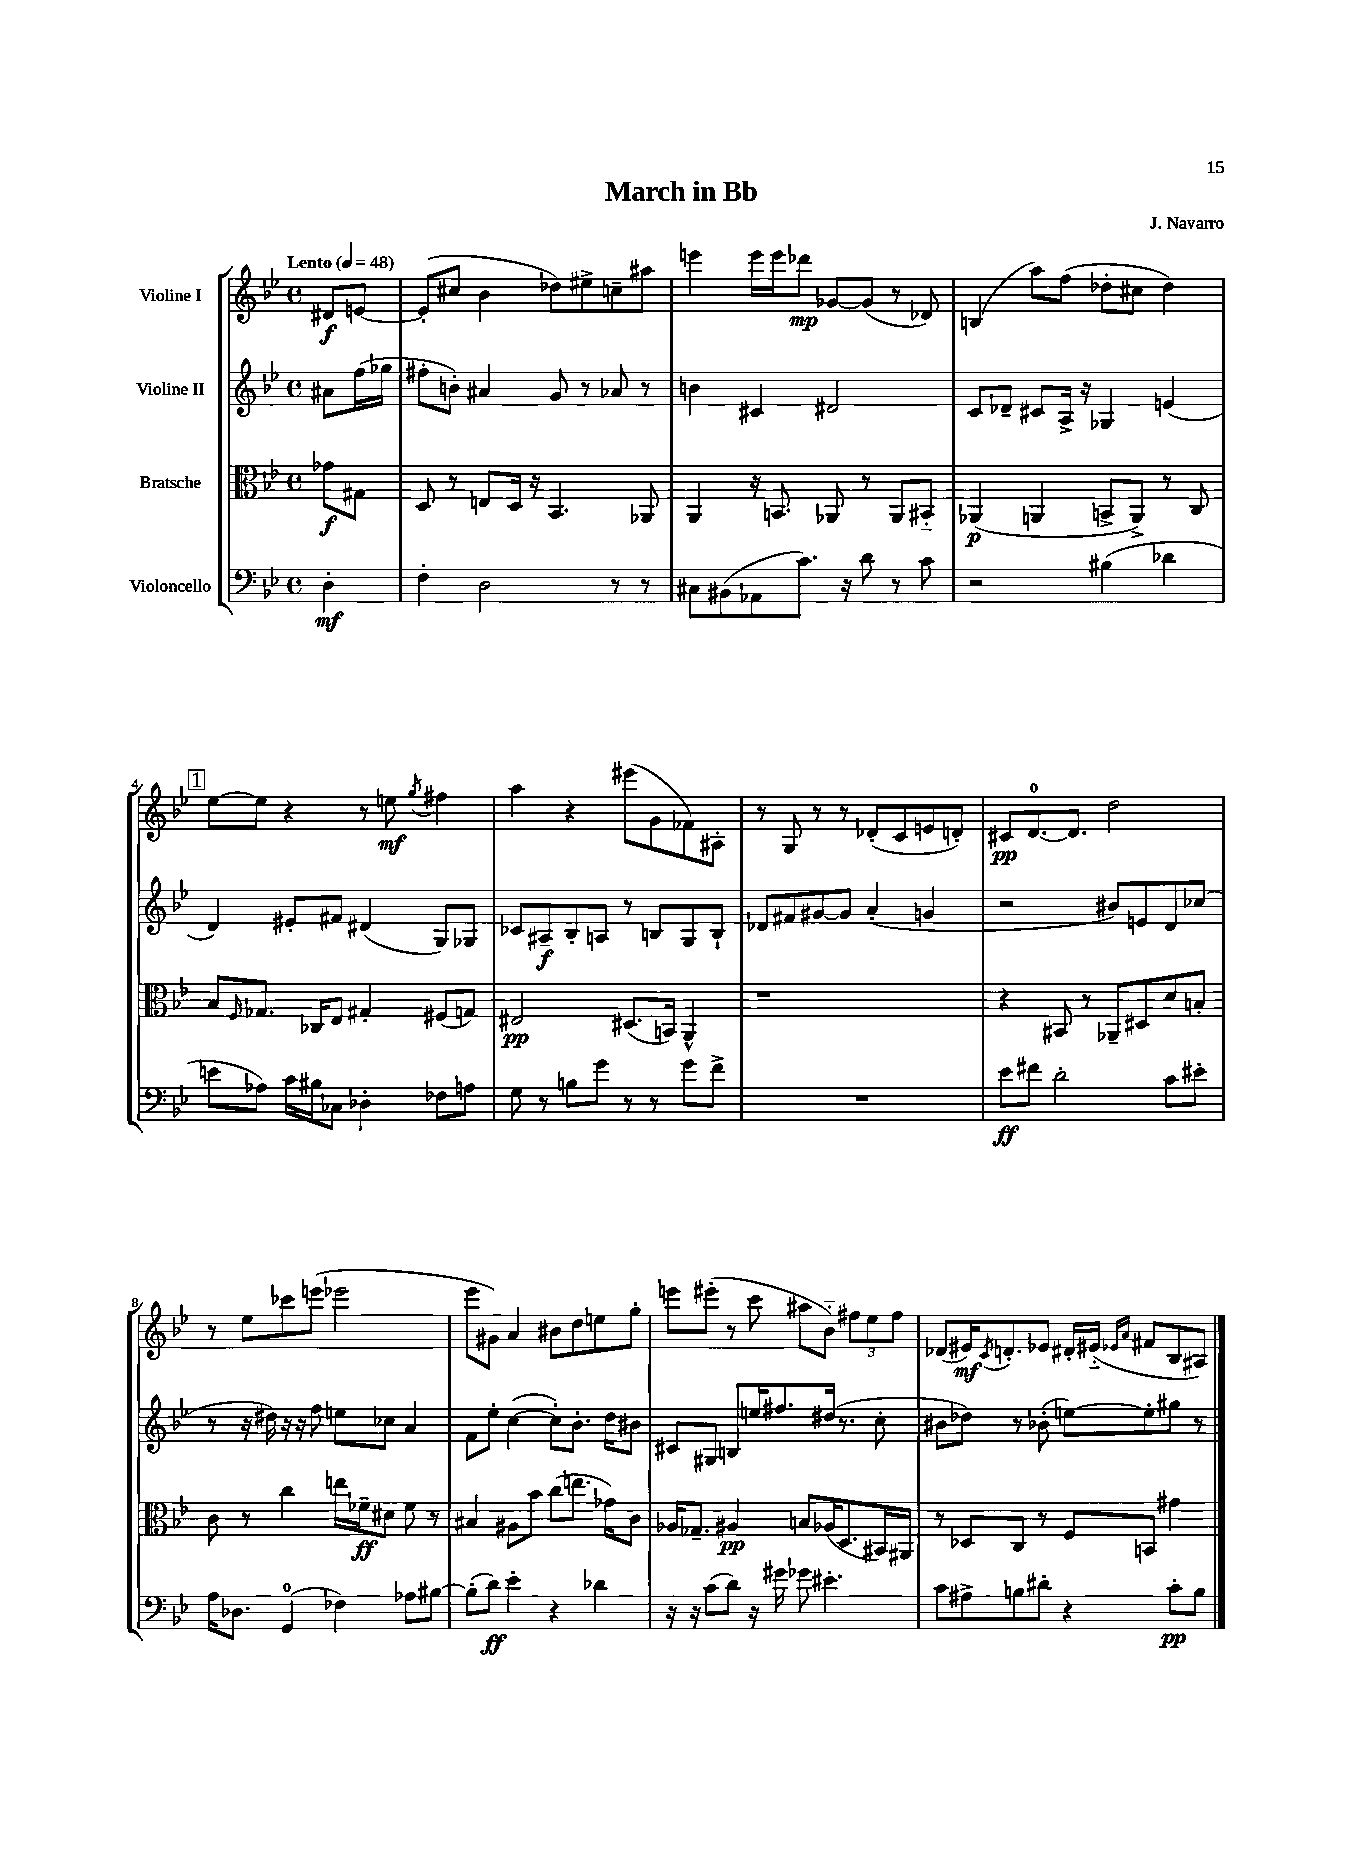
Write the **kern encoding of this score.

**kern	**dynam	**kern	**dynam	**kern	**dynam	**kern	**dynam
*part4	*part4	*part3	*part3	*part2	*part2	*part1	*part1
*staff4	*staff4	*staff3	*staff3	*staff2	*staff2	*staff1	*staff1
*I"Violoncello	*	*I"Bratsche	*	*I"Violine II	*	*I"Violine I	*
*clefF4	*	*clefC3	*	*clefG2	*	*clefG2	*
*k[b-e-]	*	*k[b-e-]	*	*k[b-e-]	*	*k[b-e-]	*
*M4/4	*	*M4/4	*	*M4/4	*	*M4/4	*
*met(c)	*	*met(c)	*	*met(c)	*	*met(c)	*
*MM48	*	*MM48	*	*MM48	*	*MM48	*
=	=	=	=	=	=	=	=
!	!	!	!	!	!	!LO:TX:a:B:t=Lento	!
4D'\	mf	8g-X\L	f	8a#X\L	.	8d#X/L	f
.	.	8G#X\J	.	(16ff\L	.	[8en/J	.
.	.	.	.	16gg-X\JJ	.	.	.
=1	=1	=1	=1	=1	=1	=1	=1
4F'\	.	8D/	.	8ff#X'\L	.	(8e'/L]	.
.	.	8r	.	8bn'\J)	.	8cc#X/J	.
2D\	.	8En/L	.	4a#X/	.	4b-\	.
.	.	16D/Jk	.	.	.	.	.
.	.	16r	.	.	.	.	.
.	.	4.BB-/	.	8g/	.	8dd-X\L)	.
.	.	.	.	8r	.	8ee#X^\	.
8r	.	.	.	8a-X/	.	8ccn~\	.
8r	.	8AA-X/	.	8r	.	8aa#X\J	.
=2	=2	=2	=2	=2	=2	=2	=2
8C#X\L	.	4AA/	.	4bn\	.	4eeen\	.
(8BB#X\	.	.	.	.	.	.	.
8AA-X\	.	16r	.	4c#X/	.	16eee\LL	.
.	.	8.BBn/	.	.	.	16eee\J	.
8.c\J)	.	.	.	.	.	8ddd-X\J	mp
.	.	8AA-X/	.	2d#X/	.	[8g-X/L	.
16r	.	.	.	.	.	.	.
8d\	.	8r	.	.	.	(8g-/J]	.
8r	.	8AA-/L	.	.	.	8r	.
8c\	.	8BB#X/J	.	.	.	8d-X/)	.
=3	=3	=3	=3	=3	=3	=3	=3
2r	.	(4AA-X/	p	8c/L	.	(4Bn/	.
.	.	.	.	8d-X~/J	.	.	.
.	.	4AAn/	.	8c#X/L	.	8aa\L)	.
.	.	.	.	16A^/Jk	.	(8ff\J	.
.	.	.	.	16r	.	.	.
(4B#X\	.	8BBn^/L	.	4G-X/	.	8dd-X'\L	.
.	.	8AA^/J)	.	.	.	8cc#X\J	.
4d-X\	.	8r	.	(4en/	.	4dd-\)	.
.	.	8C/	.	.	.	.	.
!!LO:LB:g=z
!!LO:REH:place=s1:t=1
=4	=4	=4	=4	=4	=4	=4	=4
8en\L	.	8B-/L	.	4d/)	.	[8ee-\L	.
.	.	16qqF/	.	.	.	.	.
8A-X\J)	.	8.G-X/J	.	.	.	8ee-\J]	.
16c\LL	.	.	.	8e#X'/L	.	4r	.
16B#X\J	.	16C-X/KL	.	.	.	.	.
8C-X\J	.	8E-/J	.	8f#X/J	.	.	.
4D-X'\	.	4G#X'/	.	(4d#X/	.	8r	.
.	.	.	.	.	.	8een\	mf
.	.	.	.	.	.	8qgg/	.
8F-X\L	.	(8F#X/L	.	8G/L)	.	4ff#X\	.
8An\J	.	8Gn/J)	.	8G-X/J	.	.	.
=5	=5	=5	=5	=5	=5	=5	=5
8G\	.	2E#X/	pp	8c-X/L	.	4aa\	.
8r	.	.	.	8A#X~/	f	.	.
8Bn\L	.	.	.	8B-'/	.	4r	.
8g\J	.	.	.	8An/J	.	.	.
8r	.	(8.D#X/L	.	8r	.	(8eee#X\L	.
8r	.	.	.	8Bn/L	.	8g\	.
.	.	16BBn/Jk)	.	.	.	.	.
8g\L	.	4AA^^/	.	8G/	.	8f-X\)	.
8f^\J	.	.	.	8B`/J	.	8A#X'\J	.
=6	=6	=6	=6	=6	=6	=6	=6
1r	.	1r	.	8d-X/L	.	8r	.
.	.	.	.	8f#X/	.	8G/	.
.	.	.	.	[8g#X/	.	8r	.
.	.	.	.	8g#/J]	.	8r	.
.	.	.	.	(4a'/	.	(8d-X'/L	.
.	.	.	.	.	.	8c/	.
.	.	.	.	4gn/	.	8en/	.
.	.	.	.	.	.	8dn'/J)	.
=7	=7	=7	=7	=7	=7	=7	=7
8e-\L	ff	4r	.	2r	.	8c#X/L	pp
8f#X\J	.	.	.	.	.	[8.d/	.
2d'\	.	8BB#X/	.	.	.	.	.
.	.	.	.	.	.	8.d/J]	.
.	.	8r	.	.	.	.	.
.	.	8AA-X~/L	.	8b#X/L)	.	2dd\	.
.	.	8D#X/	.	8en/	.	.	.
8c\L	.	8d/	.	8d/	.	.	.
8e#X'\J	.	8Bn'/J	.	(8cc-X/J	.	.	.
!!LO:LB:g=z
=8	=8	=8	=8	=8	=8	=8	=8
16A\KL	.	8c\	.	8r	.	8r	.
8.D-X\J	.	.	.	.	.	.	.
.	.	8r	.	16r	.	8ee-\L	.
.	.	.	.	16dd#X\)	.	.	.
(4GG/	.	4cc\	.	16r	.	8ccc-X\	.
.	.	.	.	16r	.	.	.
.	.	.	.	8ff\	.	(8eeen\J	.
4F-X\)	.	16een\LL	.	8een\L	.	2eee-X\	.
.	.	16f-X~\J	ff	.	.	.	.
.	.	8d#X\J	.	8cc-X\J	.	.	.
8A-X\L	.	8f-\	.	4a/	.	.	.
[8B#X\J	.	8r	.	.	.	.	.
=9	=9	=9	=9	=9	=9	=9	=9
(8B#'\L]	.	4B#X/	.	8f\L	.	8eee-\L	.
8d\J)	ff	.	.	8ee-'\J	.	8g#X\J)	.
4e-'\	.	8A#X\L	.	([4cc\	.	4a/	.
.	.	8b-\J	.	.	.	.	.
4r	.	(8cc\L	.	8cc'\L])	.	8b#X\L	.
.	.	8.een\J	.	8.b-'\J	.	8dd\	.
4d-X\	.	.	.	.	.	8een\	.
.	.	16g-X\KL)	.	16dd\KL	.	.	.
.	.	8c\J	.	8b#X\J	.	8gg'\J	.
=10	=10	=10	=10	=10	=10	=10	=10
16r	.	16A-X/KL	.	8c#X/L	.	8eeen\L	.
16r	.	8.G-X~/J	.	.	.	.	.
(8c\L	.	.	.	8G#X/J	.	(8eee#X'\J	.
8d\J)	.	4A#X/	pp	8Bn/L	.	8r	.
16r	.	.	.	16een/K	.	8ccc\	.
16g#X\	.	.	.	8.ff#X/	.	.	.
8g-X\	.	8Bn/L	.	.	.	8aa#X\L	.
4.e#X'\	.	(16A-X/K	.	(16dd#X/Jk	.	8b-\J)	.
.	.	8.D/	.	8.r	.	.	.
.	.	.	.	.	.	12ff#X\L	.
.	.	.	.	.	.	12ee-\	.
.	.	16BB#X/L)	.	8cc'\	.	.	.
.	.	.	.	.	.	12ff#\J	.
.	.	16AA#X/JJ	.	.	.	.	.
=11	=11	=11	=11	=11	=11	=11	=11
8c\L	.	8r	.	8b#X\L	.	(8d-X/L	.
8A#X^\	.	8D-X/L	.	8dd-X\J)	.	16e#X/K)	mf
.	.	.	.	.	.	8qc/	.
.	.	.	.	.	.	8.dn'/	.
8Bn\	.	8C/J	.	8r	.	.	.
8d#X'\J	.	8r	.	(8b-X'\	.	8e-X/J	.
4r	.	8F/L	.	[8een\L)	.	16d#X'/LL	.
.	.	.	.	.	.	(16e#X/JJ	.
.	.	.	.	.	.	16qqe-X/LL	.
.	.	.	.	.	.	16qqa/JJ	.
.	.	8BBn/J	.	8ee'\]	.	8f#X/L	.
8c'\L	pp	4g#X\	.	8gg#X\J	.	8B-/	.
8B\J	.	.	.	8r	.	8A#X/J)	.
==	==	==	==	==	==	==	==
*-	*-	*-	*-	*-	*-	*-	*-
